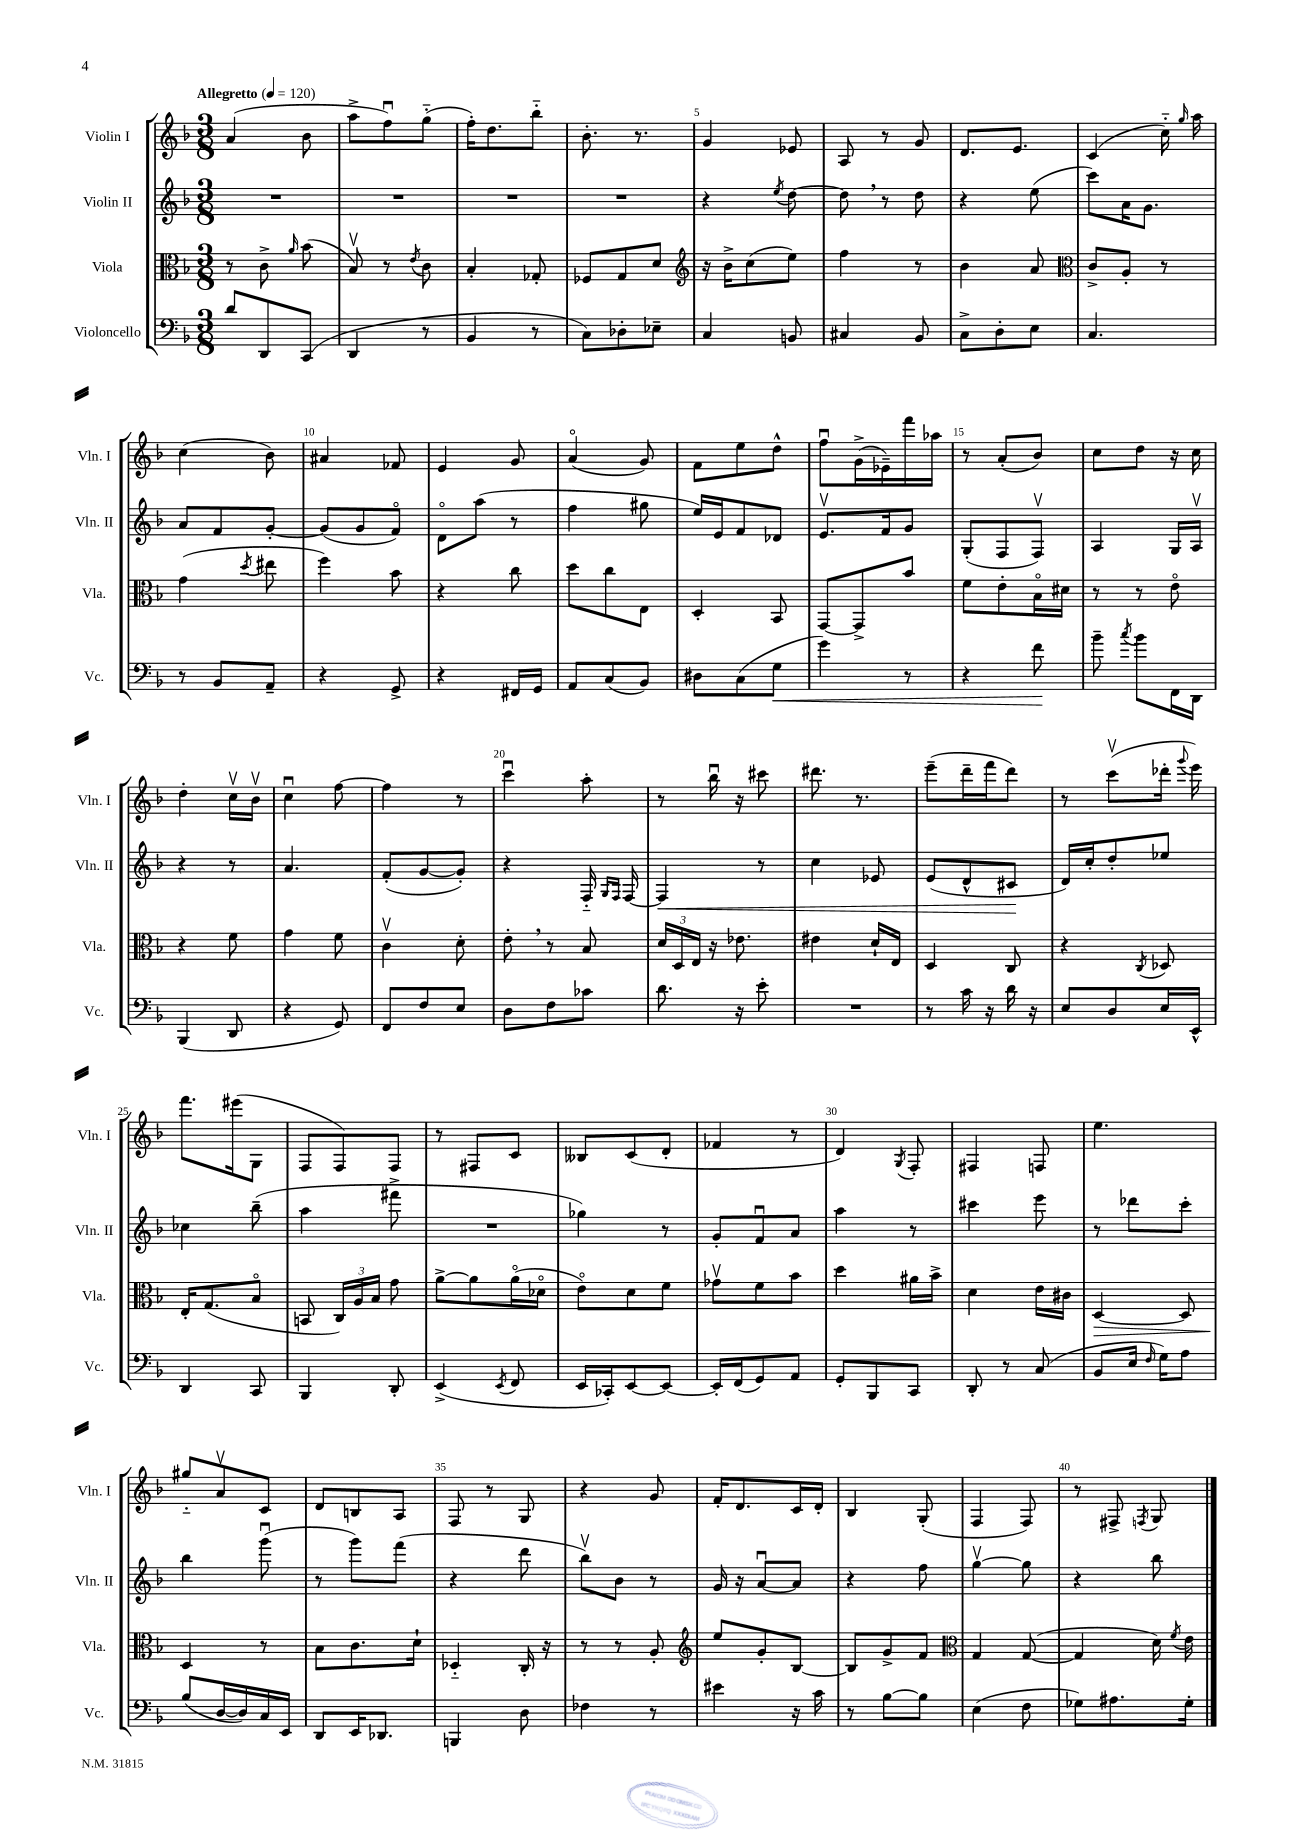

**kern	**kern	**kern	**kern
*staff4	*staff3	*staff2	*staff1
*clefF4	*clefC3	*clefG2	*clefG2
*k[b-]	*k[b-]	*k[b-]	*k[b-]
*M3/8	*M3/8	*M3/8	*M3/8
*MM120	*MM120	*MM120	*MM120
8d/L	8r	4.r	(4a/
8DD/	8c^\	.	.
.	16qqa/	.	.
(8CC/J	(8b-\	.	8b-\
=	=	=	=
4DD/	8B-v/)	4.r	8aa^\L
.	8r	.	8ffu\)
.	8qe/	.	.
8r	8c\	.	(8gg'~\J
=	=	=	=
4BB-/	4B-'/	4.r	16ff'\LK)
.	.	.	8.dd\
8r	8G-'/	.	8bb-'~\J
=	=	=	=
8C\L)	8F-/L	4.r	8.b-'\
8D-'\	8G/	.	.
.	.	.	8.r
8E-~\J	8d/J	.	.
=	=	=	=
*	*clefG2	*	*
4C/	16r	4r	4g/
.	16b-^\LK	.	.
.	(8cc\	.	.
.	.	8qee/	.
8BB/	8ee\J)	[8dd\	8e-/
=	=	=	=
4C#/	4ff\	8dd\]	8A/
.	.	8r	8r
8BB-/	8r	8dd\	8g/
=	=	=	=
8C^\L	4b-\	4r	8.d/L
8D'\	.	.	.
.	.	.	8.e/J
8E\J	8a/	(8ee\	.
=	=	=	=
*	*clefC3	*	*
4.C/	8c^/L	8ccc\L)	(4c/
.	8A'/J	16a\K	.
.	.	8.g\J	.
.	8r	.	16cc'~\)
.	.	.	16qqgg/
.	.	.	16aa\
=	=	=	=
8r	(4g\	8a/L	(4cc\
8BB-/L	.	8f/	.
.	8qdd/	.	.
8AA~/J	8ee#\	[8g'/J	8b-\)
=	=	=	=
4r	4ff\)	(8g/]L	4a#/
.	.	8g/	.
8GG^/	8b-\	8fo/J)	8f-/
=	=	=	=
4r	4r	8do\L	4e/
.	.	(8aa\J	.
16FF#/LL	8cc\	8r	8g/
16GG/JJ	.	.	.
=	=	=	=
8AA/L	8dd\L	4ff\	(4ao/
(8C/	8cc\	.	.
8BB-/J)	8E\J	8gg#\	8g/)
=	=	=	=
8D#\L	4D'/	16ee/LL)	8f\L
.	.	16e/J	.
(8C\	.	8f/	8ee\
8G\J	8BB-/	8d-/J	8dd^^\J
=	=	=	=
4g\)	[8GG/L	8.ev/L	8ffu\L
.	8GG^/]	.	(16g^\L
.	.	16f/k	16e-~\)
8r	8b-/J	8g/J	16fff\
.	.	.	16aa-\JJ
=	=	=	=
4r	8f\L	(8G'/L	8r
.	8e'\	8F/	(8a'/L
8f\	16B-o\L	8Fv/J)	8b-/J)
.	16d#\JJ	.	.
=	=	=	=
8b-~\	8r	4A/	8cc\L
8qcc/	.	.	.
8b-\L	8r	.	8dd\J
16FF\L	8eo\	16G/LL	16r
16DD\JJ	.	16Av/JJ	16cc\
=	=	=	=
(4BBB-/	4r	4r	4dd'\
8DD/	8f\	8r	16ccv\LL
.	.	.	16b-v\JJ
=	=	=	=
4r	4g\	4.a/	4ccu\
8GG/)	8f\	.	[8ff\
=	=	=	=
8FF/L	4cv\	(8f'/L	4ff\]
8F/	.	[8g/	.
8E/J	8d'\	8g'/]J)	8r
=	=	=	=
8D\L	8e'\	4r	4cccu\
8F\	8r	.	.
8c-\J	8B-/	16F'~/	8aa'\
.	.	16qqG/LL	.
.	.	16qqF/JJ	.
.	.	[16F/	.
=	=	=	=
8.d\	24d/LL	4F/]	8r
.	24D/	.	.
.	24E/JJ	.	.
.	16r	.	16bb-u\
16r	8.e-\	.	16r
8e'\	.	8r	8ccc#\
=	=	=	=
4.r	4e#\	4cc\	8.ddd#\
.	.	.	8.r
.	16d`/LL	8e-/	.
.	16E/JJ	.	.
=	=	=	=
8r	4D/	(8e/L	(8eee~\L
16c\	.	8d^^/	16ddd~\L
16r	.	.	16fff\J
16d\	8C/	8c#/J	8ddd\J)
16r	.	.	.
=	=	=	=
8E/L	4r	16d/LL)	8r
.	.	16cc'/J	.
8D/	.	8dd'/	(8cccv\L
.	8qC/	.	.
16E/L	8D-/	8ee-/J	16ddd-'\Jk
.	.	.	8qqggg/
16EE^^/JJ	.	.	16eee\)
=	=	=	=
4DD/	16E'/LK	4cc-\	8.fff\L
.	(8.G/	.	.
.	.	.	(16eee#\k
8CC/	8B-o/J	(8bb-~\	8G\J
=	=	=	=
4BBB-/	8BB/	4aa\	8F/L
.	24C/LL)	.	8F/)
.	24A/	.	.
.	24B-/JJ	.	.
8DD'/	8g\	8fff#^\	8F/J
=	=	=	=
(4EE^/	[8a^\L	4.r	8r
.	8a\]	.	8F#/L
8qEE/	.	.	.
8FF/	(16ao\L	.	8c/J
.	16d-o\JJ	.	.
=	=	=	=
16EE/LL	8eo\L)	4gg-\)	8B--/L
16CC-'/J)	.	.	.
[8EE/	8d\	.	(8c/
8EE/_J	8f\J	8r	8d'/J
=	=	=	=
16EE'/]LL	8g-v\L	8g'/L	4f-/
(16FF/J	.	.	.
8GG/)	8f\	8fu/	.
8AA/J	8b-\J	8a/J	8r
=	=	=	=
8GG'/L	4dd\	4aa\	4d/)
8BBB-/	.	.	.
.	.	.	8qG/
8CC/J	16a#\LL	8r	8F'/
.	16b-^\JJ	.	.
=	=	=	=
8DD'/	4d\	4ccc#\	4F#/
8r	.	.	.
(8C/	16e\LL	8eee\	8F/
.	16c#\JJ	.	.
=	=	=	=
8BB-/L	[4D/	8r	4.ee\
16E/Jk	.	8ddd-\L	.
16qqF/	.	.	.
16G\LK)	.	.	.
8A\J	8D/]	8ccc'\J	.
=	=	=	=
(8B-/L	4D/	4bb-\	8gg#'~/L
[16D/L	.	.	8av/
16D/])	.	.	.
16C/	8r	(8gggu\	8c/J
16EE/JJ	.	.	.
=	=	=	=
8DD/L	8B-\L	8r	8d/L
16EE/K	8.c\	8ggg\L)	8B/
8.DD-/J	.	.	.
.	.	(8fff\J	8A/J
.	16d`\Jk	.	.
=	=	=	=
4BBB/	4D-'~/	4r	8F/
.	.	.	8r
8D\	16C'/	8ddd\	8G/
.	16r	.	.
=	=	=	=
4F-\	8r	8bb-v\L)	4r
.	8r	8b-\J	.
8r	8A'/	8r	8g/
=	=	=	=
*	*clefG2	*	*
4e#\	8ee/L	16g/	16f'/LK
.	.	16r	8.d/
.	8g'/	[8au/L	.
16r	[8B-/J	8a/]J	16c/L
16c\	.	.	16d'/JJ
=	=	=	=
8r	8B-/]L	4r	4B-/
[8B-\L	8g^/	.	.
8B-\]J	8f/J	8ff\	(8G'/
=	=	=	=
*	*clefC3	*	*
(4E\	4G/	[4ggv\	4F/
8F\	([8G/	8gg\]	8F/)
=	=	=	=
8G-\L)	4G/]	4r	8r
8.A#\	.	.	8F#^/
.	.	.	8qF/
.	16d\)	8bb-\	8G/
.	8qf/	.	.
16G-'\Jk	16e\	.	.
==	==	==	==
*-	*-	*-	*-
